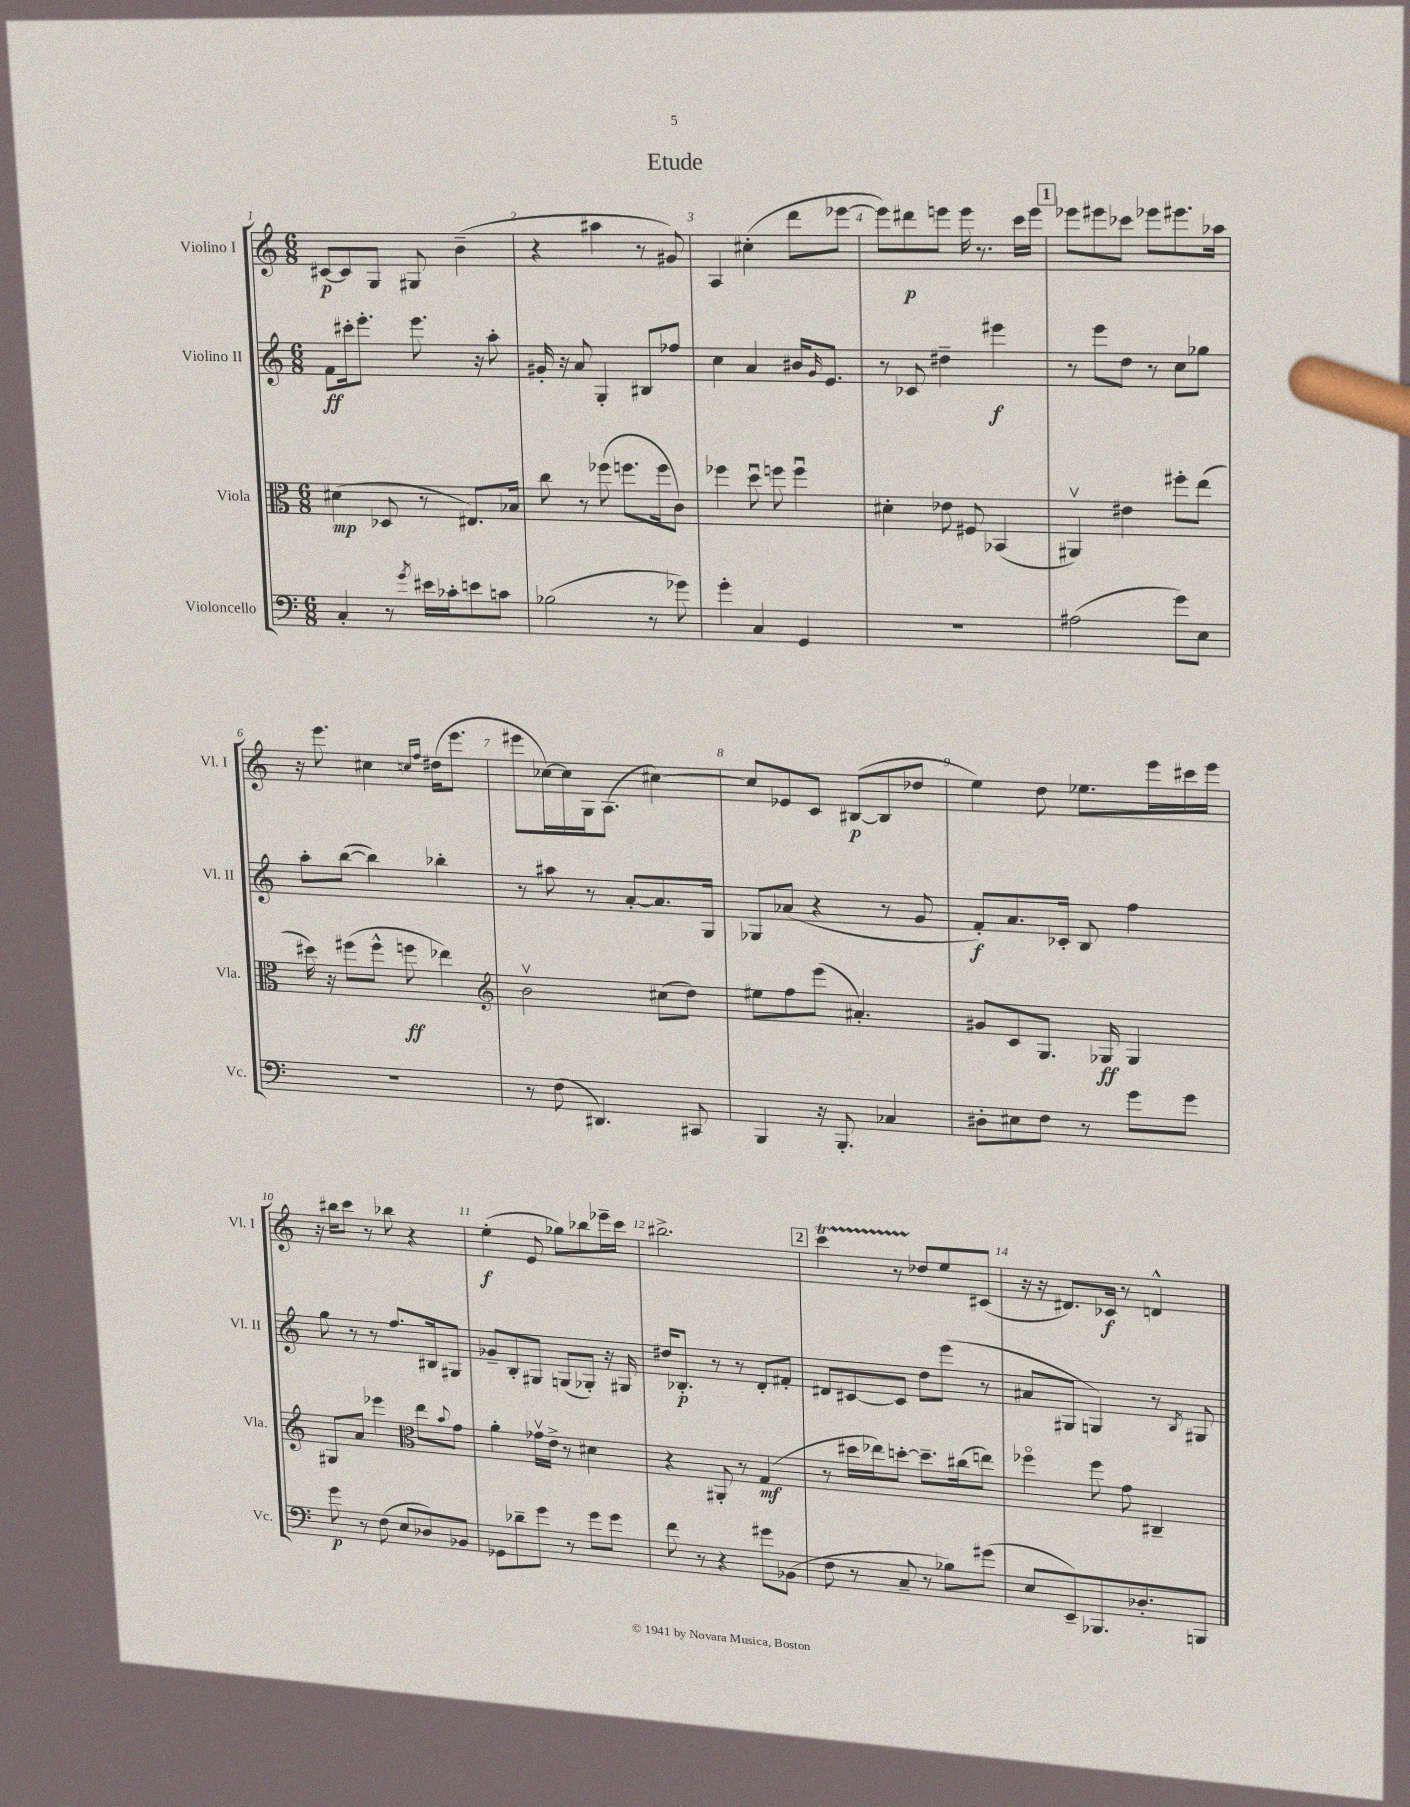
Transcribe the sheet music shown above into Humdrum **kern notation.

**kern	**kern	**kern	**kern
*staff4	*staff3	*staff2	*staff1
*clefF4	*clefC3	*clefG2	*clefG2
*k[]	*k[]	*k[]	*k[]
*M6/8	*M6/8	*M6/8	*M6/8
4C'/	(4d#\	8f\L	[8c#/L
.	.	16ccc#'\k	8c#/]
.	.	8.eee'\J	.
8r	8D-/	.	8G/J
8qg/	.	.	.
16e#\LL	8r	8.eee\	8G#/
16c-'\J	.	.	.
8e\	8.E#/L)	.	(4b~\
.	.	16r	.
8c\J	.	8aa'\	.
.	16B-/Jk	.	.
=	=	=	=
(2B-\	8cc\	16g#'/	4r
.	.	16r	.
.	8r	8a/	.
.	(8ff-\	4G'/	4aa#\
.	8.ff\L	.	.
8r	.	8B#/L	8r
.	16ff\k	.	.
8g-\)	8c\J)	8ff-/J	8g#/)
=	=	=	=
4g'\	4ff-\	4cc\	4A/
4C/	8ddu\	4a/	(4cc#'\
.	8ff\	.	.
4GG/	4ffu\	16b#/LK	8ddd\L
.	.	16qqg/	.
.	.	8.e/J	.
.	.	.	[8eee-\J
=	=	=	=
2.r	4d#'\	8r	8eee-\]L)
.	.	8c-/	8ddd#\
.	8e-\	4dd#~\	8eee\J
.	8F#/	.	16eee\
.	.	.	8.r
.	(4BB-/	4eee#\	.
.	.	.	16ccc\LL
.	.	.	16eee\JJ
=	=	=	=
(2A#\	4AA#v/)	8r	8eee-\L
.	.	8eee\L	8eee#\
.	4e#\	8dd\J	8ccc-\J
.	.	8r	8eee-\L
8g\L)	8ff#'\L	8cc\L	8.eee#\
8E\J	(8ee\J	8gg-\J	.
.	.	.	16aa-\Jk
=	=	=	=
2.r	16dd#\)	8aa'\L	16r
.	16r	.	8.eee\
.	(8ff#\L	([8bb\J	.
.	8ff#^^\J	4bb\])	4cc#\
.	8ff\	.	.
.	.	.	16qqcc/LL
.	.	.	16qqff/JJ
.	4ee-\)	4bb-'\	(16dd#\LK
.	.	.	8.eee\J
=	=	=	=
*	*clefG2	*	*
8r	2bv\	8r	8eee#\L
(8F\	.	8aa#\	[16cc-\L)
.	.	.	16cc-\]
4.DD#/)	.	8r	16G\J
.	.	.	(8.A\J
.	.	[8a'/L	.
.	(8cc#\L	8.a/]	[4cc#\)
8CC#/	8dd\J)	.	.
.	.	16G/Jk	.
=	=	=	=
4BBB/	8ee#\L	8G-/L	8cc#/]L
.	8ff\	(8a-/J	8e-/
16r	(8eee\J	4r	8c/J
8.BBB'/	.	.	.
.	4.a#'/)	.	([8B#/L
4C-/	.	8r	8B#/]
.	.	8g/	8dd-/J
=	=	=	=
8D#'\L	8g#/L	8f'/L)	4ee\)
8E#\	8c/	8.a/	.
8F\J	8.G/J	.	8dd\
.	.	16c-'/Jk	.
8r	.	8B/	8.ee-\L
.	16G-/	.	.
8g\L	4G-/	4ff\	.
.	.	.	16eee\L
8g\J	.	.	16ccc#\
.	.	.	16eee\JJ
=	=	=	=
8g\	8G#/L	8gg\	16r
.	.	.	16bb#\LK
8r	8a/J	8r	8ccc\J
(8F\	4eee-\	8r	8r
8E/L	.	8.ff/L	8bb-\
*	*clefC3	*	*
8D-/)	8ee\L	.	4r
.	.	16B#/k	.
.	8qqb/	.	.
8BB-/J	8g\J	8G#/J	.
=	=	=	=
8GG-\L	4a'\	8g-~/L	(4ee'\
8d-~\	.	8B'/	.
8g\J	16g-v\LL	8G#/J	8e/
.	16e^\JJ	.	.
8r	8r	(8G/L	8gg-\L)
8g\L	4d#\	8G-'/J)	8bb-\
8g\J	.	16r	16eee-~\L
.	.	16G#/	16ccc\JJ
=	=	=	=
8f\	4r	16dd#/LK	2.bb#^\
.	.	8.B-'/J	.
8r	.	.	.
4r	8AA#'/	8r	.
.	8r	8r	.
8g#\L	(4G/	8d'/L	.
(8BB-\J	.	8f#'/J	.
=	=	=	=
8F\	8r	8d#/L	4ccc\
8r	16dd#\LL	[8c#/	.
.	16ee-\J)	.	.
8C~/	[8dd'\J	8c#/]J	8r
8r	8.dd~\]L	8dd\L	8dd-/L
8B-\L)	.	(8eee\J	8ee/
.	(16cc#\k	.	.
(8g#\J	8ee\J)	8r	(8c#/J
=	=	=	=
8E/L	4ff-o\	8a#/L	16r
.	.	.	16r
8EE~/)	.	8G#/J	8.d#/L)
8.BBB-/	8ff-\	4G/)	.
.	.	.	16c-/Jk
.	8g\	.	8r
8.D-'/	.	.	.
.	4C#~/	8r	4d^^/
.	.	8qB/	.
8BBB/J	.	8G#/	.
==	==	==	==
*-	*-	*-	*-
